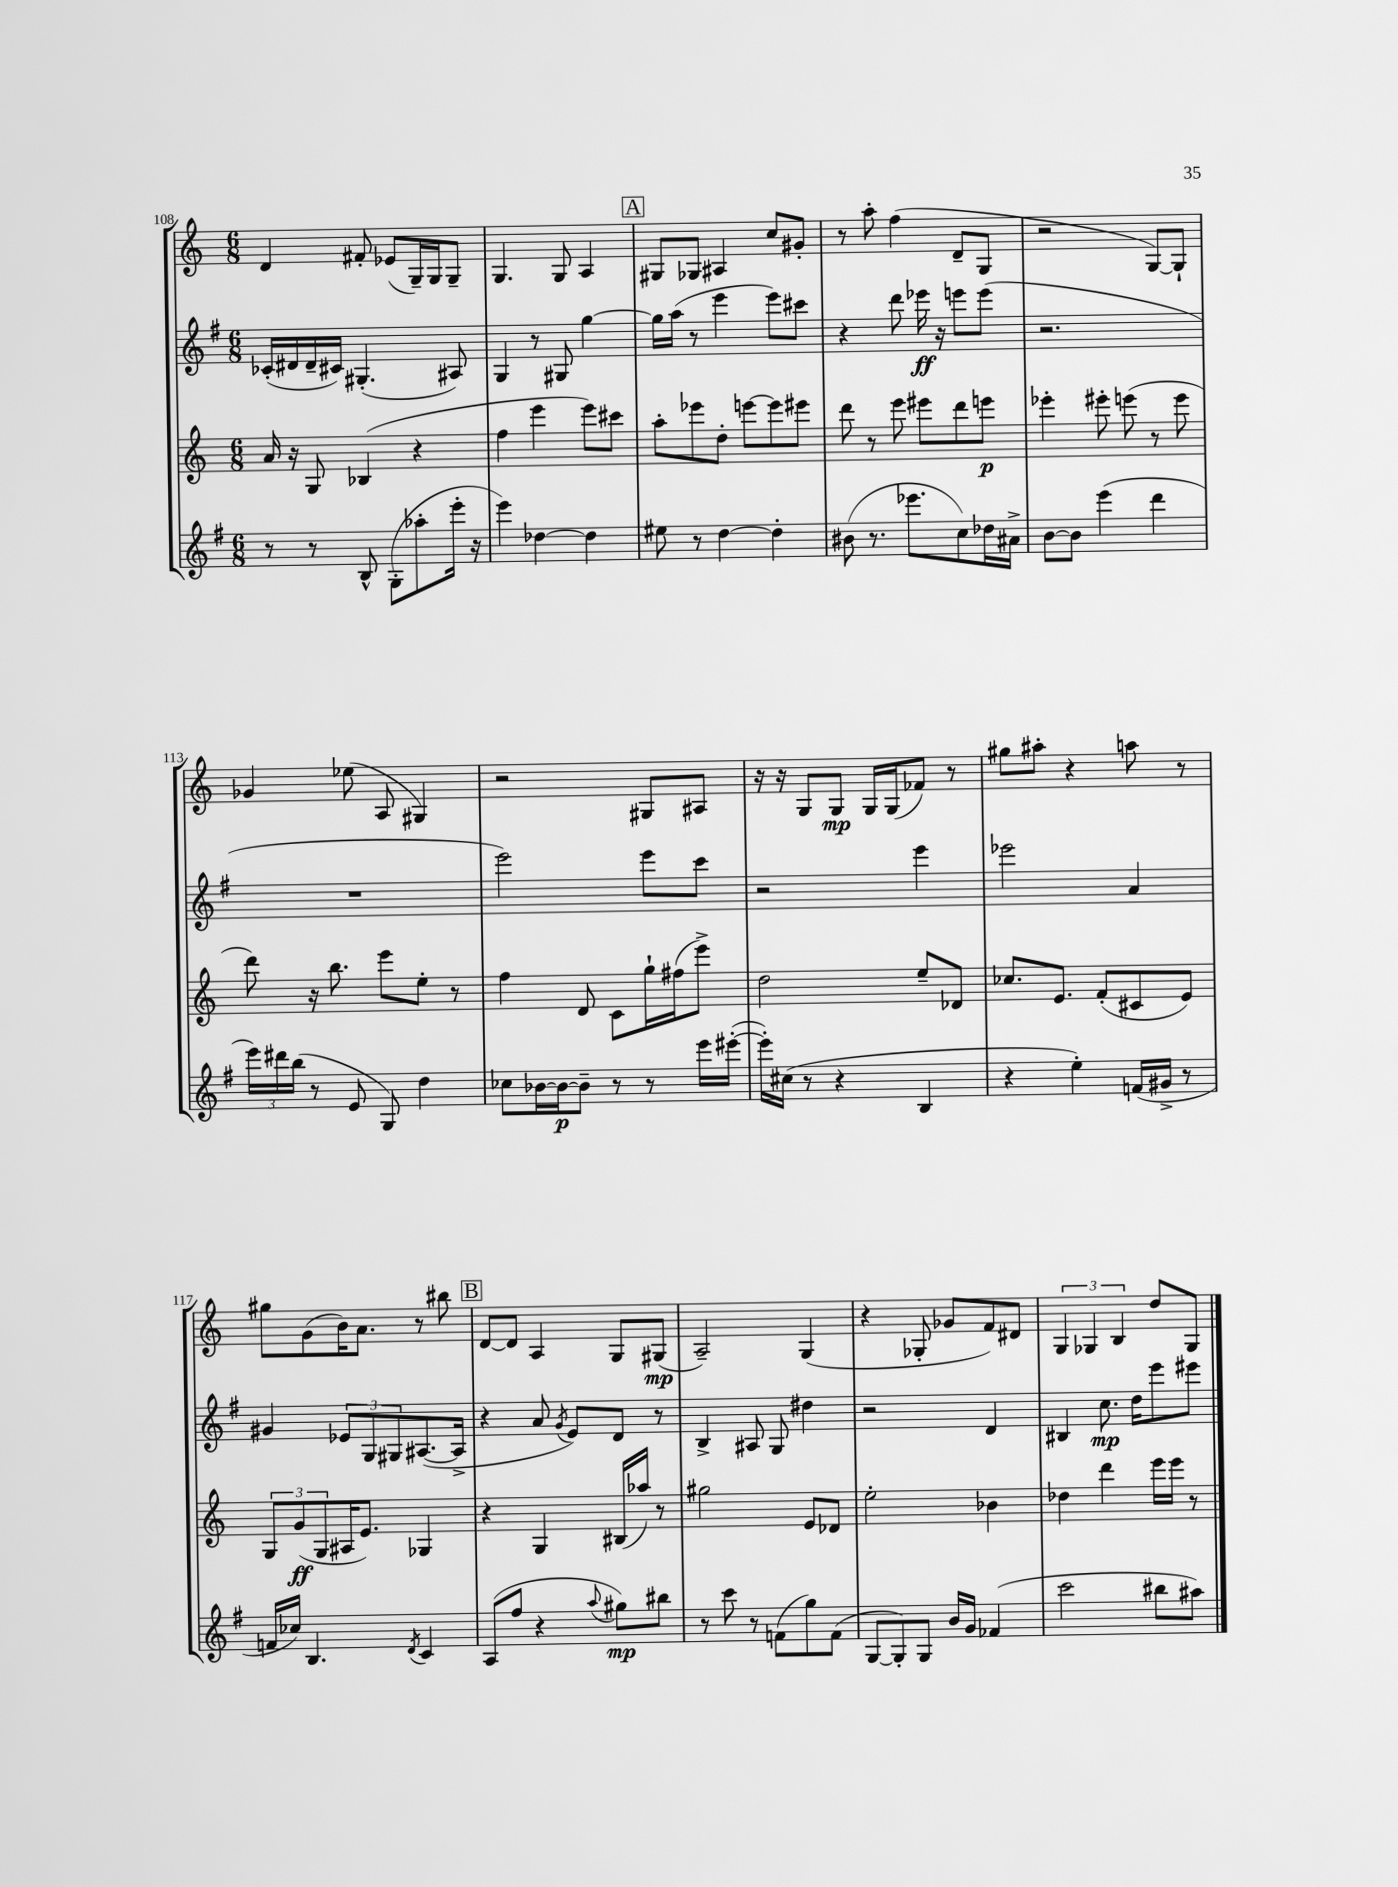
<<
\new StaffGroup <<
\new Staff = "s0" {
    \clef treble \key c \major \numericTimeSignature \time 6/8
    d'4 fis'8-. ees'8( g16--) g16 g8-- |
    g4. g8 a4 |
    \mark \markup { \box "A" } gis8 ges8 ais4 c''8 gis'8-. |
    r8 a''8-. f''4( d'8-- g8 |
    r2 g8~) g8-! |
    ges'4 ees''8( a8 gis4) |
    r2 gis8 ais8 |
    r16 r16 g8 g8\mp g16 g16( fes'8) r8 |
    gis''8 ais''8-. r4 a''8 r8 |
    gis''8 g'8( b'16) a'8. r8 bis''8 |
    \mark \markup { \box "B" } d'8~ d'8 a4 g8 gis8\mp( |
    a2--) g4( |
    r4 ges8-. ges'8 f'8) dis'8 |
    \tuplet 3/2 { g4 ges4 b4 } d''8 ges8 \bar "|." |
}
\new Staff = "s1" {
    \clef treble \key g \major \numericTimeSignature \time 6/8
    ces'16-.( dis'16 dis'16-- cis'16) gis4.-.( ais8) |
    g4 r8 gis8 g''4~ |
    \mark \markup { \box "A" } g''16 a''16( r8 e'''4 e'''8) cis'''8 |
    r4 d'''8 ees'''16\ff r16 e'''8 e'''8( |
    r2. |
    R2. |
    e'''2) e'''8 c'''8 |
    r2 e'''4 |
    ees'''2 a'4 |
    gis'4 \tuplet 3/2 { ees'8 g8 gis8 } ais8.~( ais16-> |
    \mark \markup { \box "B" } r4 a'8 \acciaccatura { g'8 } e'8) d'8 r8 |
    b4-> ais8 g8 dis''4 |
    r2 d'4 |
    bis4 c''8.\mp d''16 e'''8 eis'''8 \bar "|." |
}
\new Staff = "s2" {
    \clef treble \key c \major \numericTimeSignature \time 6/8
    a'16 r16 g8 bes4( r4 |
    f''4 e'''4 e'''8) cis'''8 |
    \mark \markup { \box "A" } a''8-. ees'''8 d''8-. e'''8~ e'''8 eis'''8 |
    d'''8 r8 e'''8 eis'''8 d'''8 e'''8\p |
    ees'''4-. eis'''8-. e'''8( r8 e'''8 |
    d'''8) r16 b''8. e'''8 e''8-. r8 |
    f''4 d'8 c'8 g''16-! fis''16( e'''8->) |
    d''2 e''8-- des'8 |
    ces''8. e'8. f'8-.( cis'8 e'8) |
    \tuplet 3/2 { g8 g'8\ff( g8 } ais16 e'8.) ges4 |
    \mark \markup { \box "B" } r4 g4 bis16( aes''16) r8 |
    gis''2 e'8 des'8 |
    e''2-. bes'4 |
    des''4 d'''4 e'''16 e'''16 r8 \bar "|." |
}
\new Staff = "s3" {
    \clef treble \key g \major \numericTimeSignature \time 6/8
    r8 r8 b8-^ g8-.( aes''8-. e'''16-. r16 |
    e'''4) des''4~ des''4 |
    \mark \markup { \box "A" } eis''8 r8 d''4~ d''4-. |
    bis'8( r8. ees'''8. c''8) des''16 ais'16-> |
    b'8~ b'8 e'''4( d'''4 |
    \tuplet 3/2 { e'''16) dis'''16 b''16( } r8 e'8 g8) d''4 |
    ces''8 bes'16~ bes'16~\p bes'8-- r8 r8 e'''16 eis'''16~-.( |
    eis'''16-.) cis''16( r8 r4 b4 |
    r4 e''4-.) f'16( gis'16-> r8 |
    f'16 ces''16) b4. \acciaccatura { d'8 } c'4 |
    \mark \markup { \box "B" } a8( fis''8 r4 \appoggiatura { a''8 } gis''8\mp) bis''8 |
    r8 c'''8 r8 f'8( g''8) f'8( |
    g8~ g8-.) g8 b'16 g'16 fes'4( |
    c'''2 bis''8 ais''8) \bar "|." |
}
>>
>>
\layout { \context { \Score currentBarNumber = #108 } }
